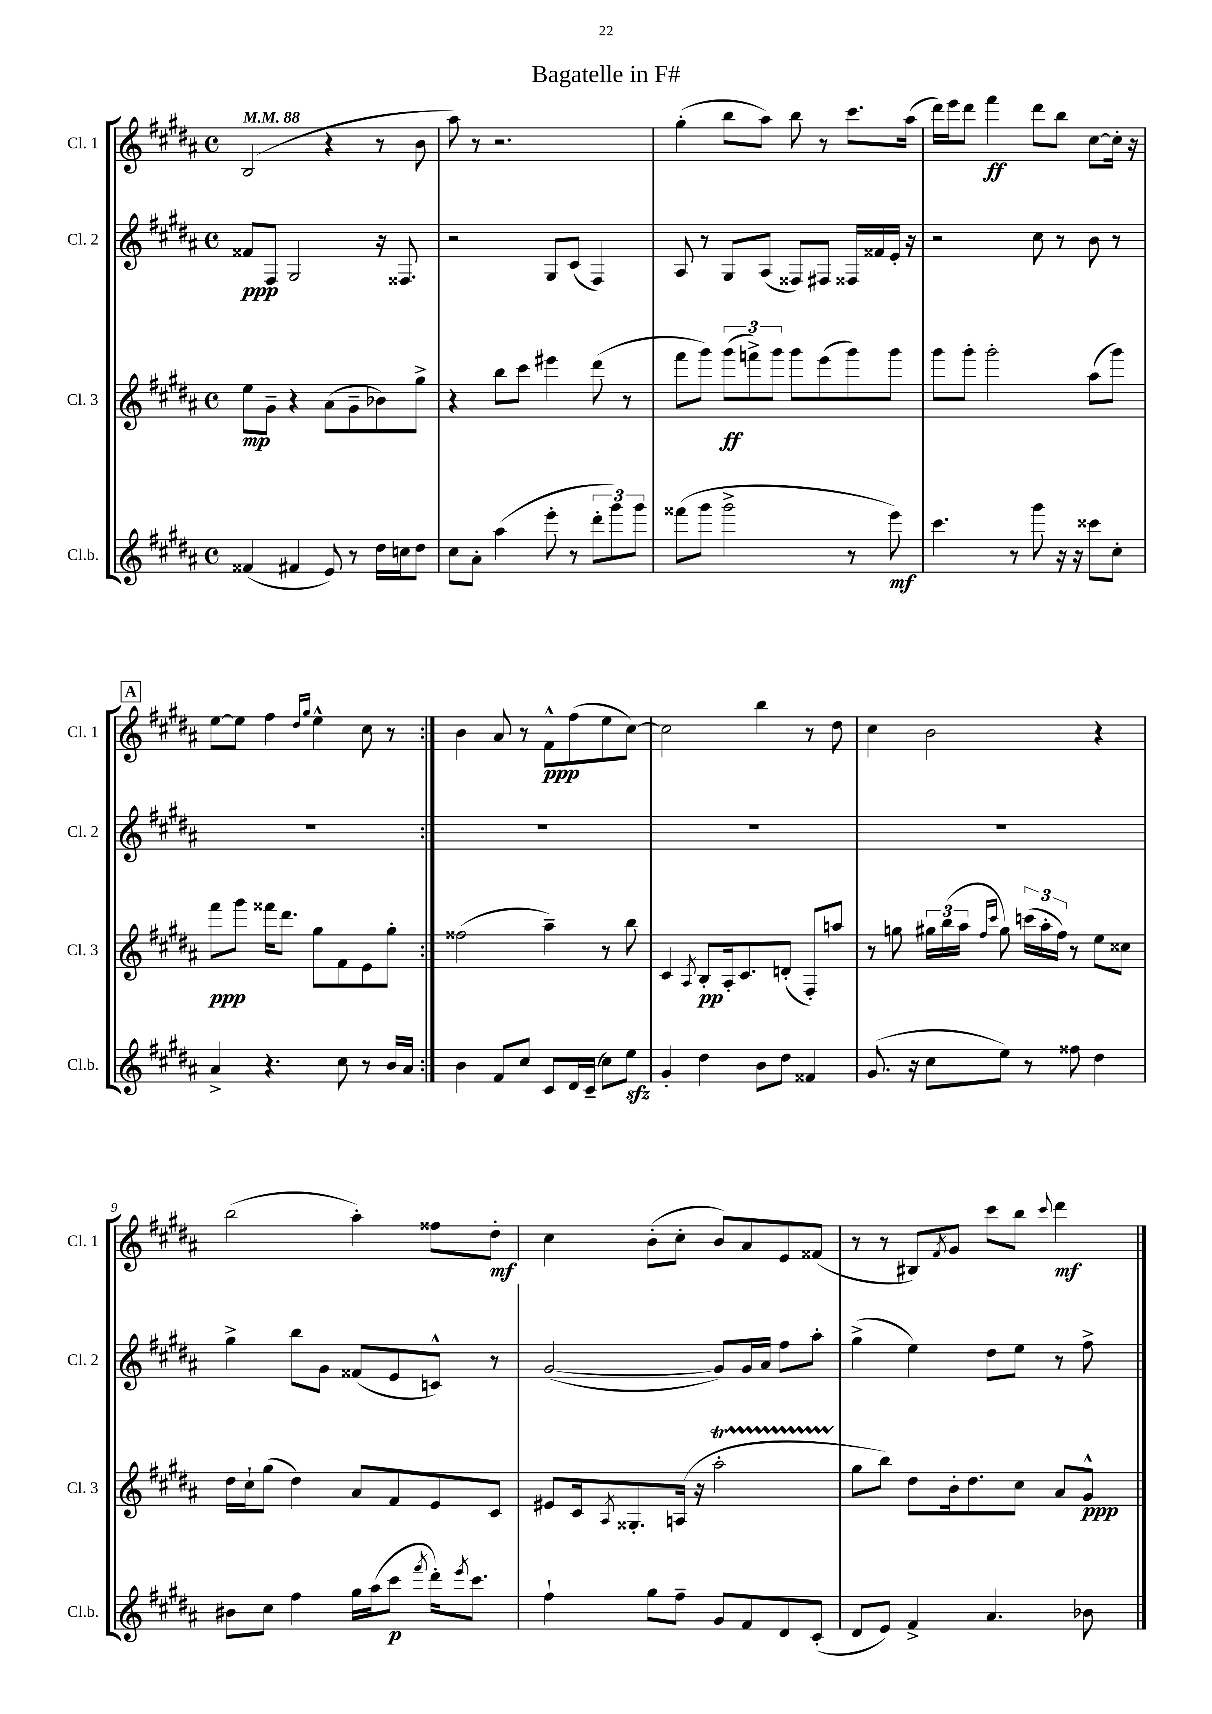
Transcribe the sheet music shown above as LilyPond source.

\header { title = "Bagatelle in F#" }
<<
\new StaffGroup <<
\new Staff = "s0" \with { instrumentName = "Cl. 1" shortInstrumentName = "Cl. 1" } {
    \clef treble \key b \major \defaultTimeSignature \time 4/4 \tempo 4 = 88
    \repeat volta 2 { b2( r4 r8 b'8 |
    ais''8) r8 r2. |
    gis''4-.( b''8 ais''8) b''8 r8 cis'''8. ais''16( |
    dis'''16) e'''16 dis'''8 fis'''4\ff dis'''8 b''8 cis''8~ cis''16-. r16 |
    \mark \markup { \box "A" } e''8~ e''8 fis''4 \grace { dis''16 gis''16 } e''4-^ cis''8 r8 | }
    b'4 ais'8 r8 fis'8-^\ppp fis''8( e''8 cis''8~) |
    cis''2 b''4 r8 dis''8 |
    cis''4 b'2 r4 |
    b''2( ais''4-.) fisis''8 dis''8-.\mf |
    cis''4 b'8-.( cis''8-. b'8) ais'8 e'8 fisis'8( |
    r8 r8 bis8) \acciaccatura { fis'8 } gis'8 cis'''8 b''8 \appoggiatura { cis'''8 } dis'''4\mf \bar "|." |
}
\new Staff = "s1" \with { instrumentName = "Cl. 2" shortInstrumentName = "Cl. 2" } {
    \clef treble \key b \major \defaultTimeSignature \time 4/4
    \repeat volta 2 { fisis'8\ppp fis8 gis2 r16 fisis8. |
    r2 gis8 cis'8( fis4) |
    ais8 r8 gis8 ais8( fisis8) fis8 fisis16 fisis'16 e'16-. r16 |
    r2 cis''8 r8 b'8 r8 |
    \mark \markup { \box "A" } R1 | }
    R1 |
    R1 |
    R1 |
    gis''4-> b''8 gis'8 fisis'8( e'8 c'8-^) r8 |
    gis'2~( gis'8) gis'16 ais'16 fis''8 ais''8-. |
    gis''4->( e''4) dis''8 e''8 r8 fis''8-> \bar "|." |
}
\new Staff = "s2" \with { instrumentName = "Cl. 3" shortInstrumentName = "Cl. 3" } {
    \clef treble \key b \major \defaultTimeSignature \time 4/4
    \repeat volta 2 { e''8\mp gis'8-- r4 ais'8( gis'8-- bes'8) gis''8-> |
    r4 b''8 cis'''8 eis'''4 dis'''8( r8 |
    fis'''8 gis'''8) \tuplet 3/2 { gis'''8\ff( f'''8->) gis'''8 } gis'''8 e'''8( gis'''8) gis'''8 |
    gis'''8 gis'''8-. gis'''2-. ais''8( gis'''8) |
    \mark \markup { \box "A" } fis'''8\ppp gis'''8 fisis'''16 dis'''8. gis''8 fis'8 e'8 gis''8-. | }
    fisis''2( ais''4--) r8 b''8 |
    cis'4 \acciaccatura { ais8 } b8-.\pp ais16-. cis'8. d'8-.( fis8-.) a''8 |
    r8 g''8 \tuplet 3/2 { gis''16 b''16( ais''16 } \grace { fis''16 cis'''16 } gis''8) \tuplet 3/2 { c'''16( ais''16-. fis''16) } r8 e''8 cisis''8 |
    dis''16 cis''16-! gis''8( dis''4) ais'8 fis'8 e'8 cis'8 |
    eis'8 cis'16 \acciaccatura { ais8 } gisis8.-. a16( r16 ais''2-.\startTrillSpan |
    gis''8\stopTrillSpan b''8) dis''8 b'16-. dis''8. cis''8 ais'8 gis'8-^\ppp \bar "|." |
}
\new Staff = "s3" \with { instrumentName = "Cl.b." shortInstrumentName = "Cl.b." } {
    \clef treble \key b \major \defaultTimeSignature \time 4/4
    \repeat volta 2 { fisis'4( fis'4 e'8) r8 dis''16 c''16 dis''8 |
    cis''8 ais'8-. ais''4( e'''8-. r8 \tuplet 3/2 { dis'''8-. gis'''8) gis'''8 } |
    fisis'''8( gis'''8 gis'''2-> r8 e'''8\mf) |
    cis'''4. r8 gis'''8 r16 r16 cisis'''8 cis''8-. |
    \mark \markup { \box "A" } ais'4-> r4. cis''8 r8 b'16 ais'16 | }
    b'4 fis'8 cis''8 cis'8 dis'16 cis'16--( cis''8) e''8\sfz |
    gis'4-. dis''4 b'8 dis''8 fisis'4 |
    gis'8.( r16 cis''8 e''8) r8 fisis''8 dis''4 |
    bis'8 cis''8 fis''4 gis''16 ais''16( cis'''8\p \acciaccatura { fis'''8 } dis'''16-.) \acciaccatura { e'''8 } cis'''8. |
    fis''4-! gis''8 fis''8-- gis'8 fis'8 dis'8 cis'8-.( |
    dis'8 e'8) fis'4-> ais'4. bes'8 \bar "|." |
}
>>
>>
